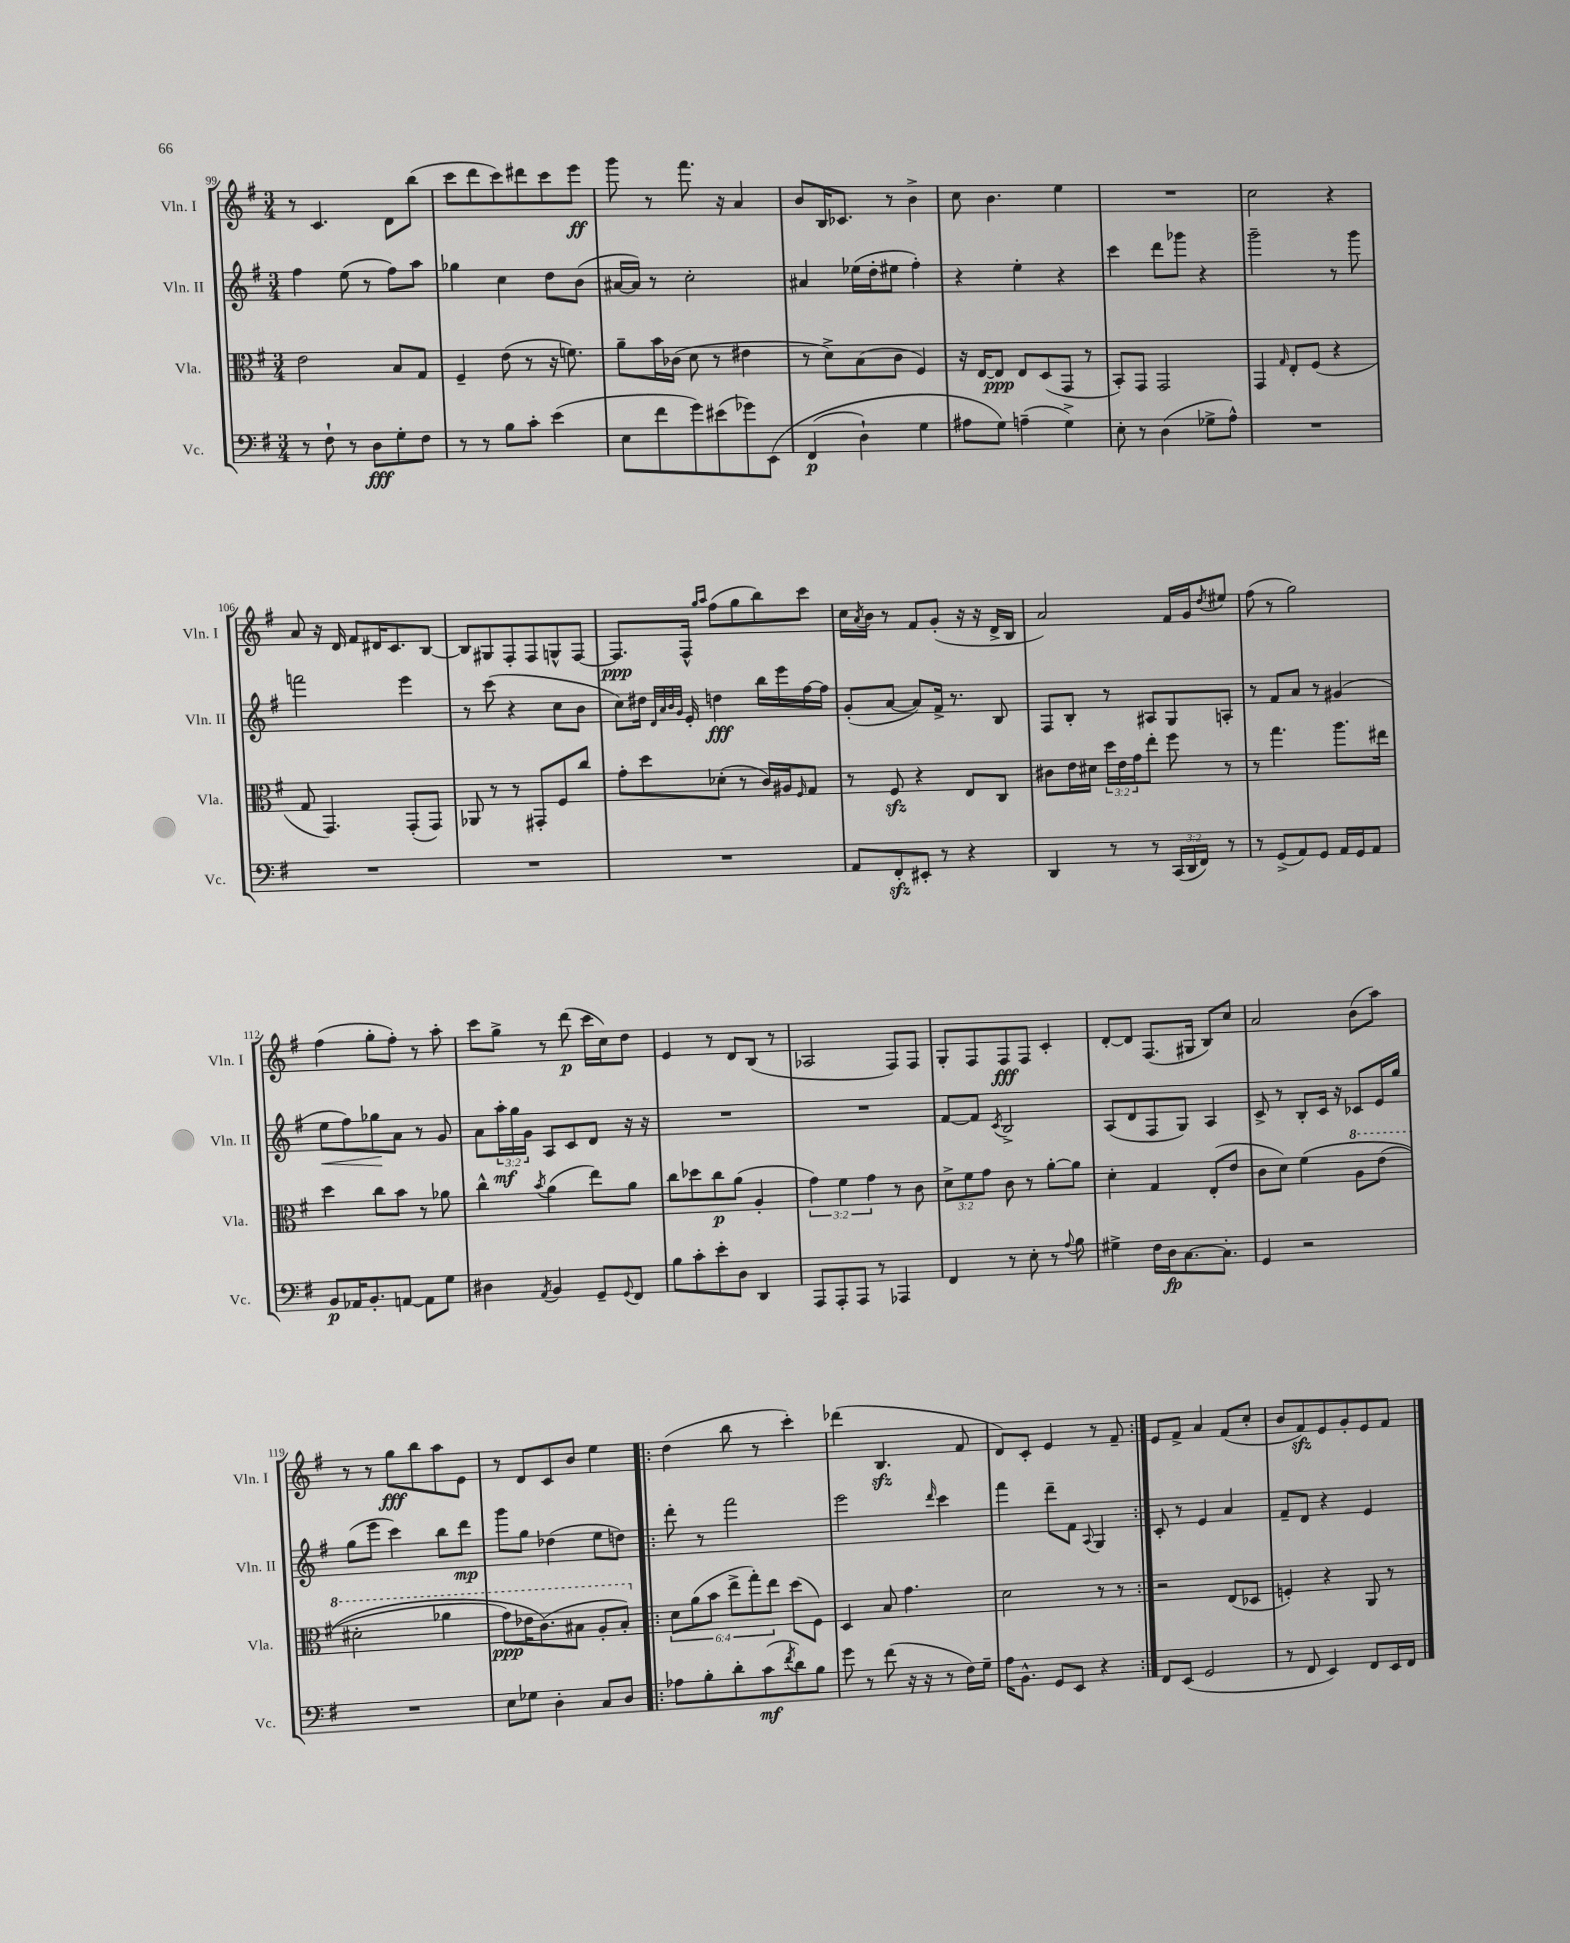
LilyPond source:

<<
\new StaffGroup <<
\new Staff = "s0" \with { instrumentName = "Vln. I" shortInstrumentName = "Vln. I" } {
    \clef treble \key g \major \numericTimeSignature \time 3/4
    r8 c'4. d'8 b''8( |
    c'''8 d'''8 c'''8) dis'''8 c'''8 e'''8\ff |
    g'''8 r8 fis'''8. r16 a'4 |
    b'8 b16 ces'8. r8 b'4-> |
    c''8 b'4. e''4 |
    R2. |
    c''2 r4 |
    a'8 r16 d'16 fis'8 dis'16 c'8. b8~ |
    b8 gis8 fis8-. fis8 g8-^ fis8~ |
    fis8.\ppp fis16-^ \grace { g''16 a''16 } fis''8( g''8 b''8) c'''8 |
    c''16 \acciaccatura { a'8 } b'16 r8 fis'8 g'8-.( r16 r16 d'16-> b16 |
    a'2) fis'16 g'16 \acciaccatura { d''8 } eis''8 |
    fis''8( r8 g''2) |
    fis''4( g''8-. fis''8-.) r8 a''8-. |
    c'''8 g''8-> r8 d'''8\p( c'''16 c''16) d''8 |
    e'4 r8 d'8 b8( r8 |
    aes2 fis8) fis8 |
    g8-. fis8 fis8\fff fis8 c'4-. |
    d'8~-. d'8 fis8.( gis16 b8) c''8 |
    a'2 b'8( a''8) |
    r8 r8 g''8\fff b''8 a''8 e'8 |
    r8 d'8 c'8 b'8 e''4 |
    \repeat volta 2 { d''4( b''8 r8 c'''4-.) |
    des'''4( b4.\sfz fis'8 |
    d'8) c'8-. e'4 r8 fis'8-- | }
    e'8 fis'8-> a'4 fis'8( c''8-. |
    b'8 fis'8\sfz) e'8 g'8-. e'8 fis'8 \bar "|." |
}
\new Staff = "s1" \with { instrumentName = "Vln. II" shortInstrumentName = "Vln. II" } {
    \clef treble \key g \major \numericTimeSignature \time 3/4 \override Staff.TupletNumber.text = #tuplet-number::calc-fraction-text
    fis''4 e''8( r8 fis''8) a''8 |
    ges''4 c''4 d''8 b'8( |
    ais'16~ ais'16) r8 c''2-. |
    ais'4 ees''16( d''16-. eis''8 fis''4-.) |
    r4 e''4-. r4 |
    c'''4 d'''8 ges'''8 r4 |
    g'''2-- r8 g'''8 |
    f'''2 e'''4 |
    r8 c'''8( r4 c''8 b'8 |
    c''8) dis''16 \grace { d'32 a'32 b'32 g'32 } e'16-. d''4\fff b''16 e'''16 fis''16~ fis''16 |
    g'8-.( a'8~ a'8) fis'16-> r8. b8 |
    fis8 b8-. r8 ais8 g8 a8-. |
    r8 fis'8 a'8 r8 gis'4( |
    e''8\< fis''8) ges''8\! a'8 r8 g'8 |
    a'8 \tuplet 3/2 { a''16-.\mf g''16 g'16 } a8 c'8 d'8 r16 r16 |
    R2. |
    R2. |
    fis'8~ fis'8 \acciaccatura { c'8 } b2-> |
    a8( d'8 fis8 g8) a4 |
    c'8-> r8 b8-. c'16 r16 ces'8 e'16 g''16 |
    g''8( e'''8 c'''4) b''8 d'''8\mp |
    g'''8 g''8 des''4( e''8 d''8) |
    \repeat volta 2 { d'''8-. r8 fis'''2 |
    e'''2 \grace { d'''16 } c'''4 |
    fis'''4 d'''8-- fis'8 \appoggiatura { a8 } g4 | }
    c'8-. r8 e'4 a'4 |
    fis'8-- d'8 r4 e'4 \bar "|." |
}
\new Staff = "s2" \with { instrumentName = "Vla." shortInstrumentName = "Vla." } {
    \clef alto \key g \major \numericTimeSignature \time 3/4 \override Staff.TupletNumber.text = #tuplet-number::calc-fraction-text
    e'2 b8 g8 |
    fis4-- e'8( r8 r16 f'8.) |
    a'8-- b'16 ces'16( d'8 r8 eis'4 |
    r8 d'8->) b8( c'8 fis4) |
    r16 e16~ e8\ppp e8 d8( g,8 r8 |
    b,8-.) g,8 g,2 |
    g,4 \grace { g16 } e8-. fis8( r4 |
    g8 g,4.) g,8-.( g,8) |
    aes,8 r8 r8 gis,8-. fis8 c''8 |
    g'8-. d''8 des'8-.( r8 c'16) ais16 \grace { fis16 } g8 |
    r8 fis8\sfz r4 e8 c8 |
    cis'8 e'16 dis'16 \tuplet 3/2 { d''16 e'16 g'16 } e''8-. fis''8 r8 |
    r8 g''4. a''8. eis''16 |
    d''4 c''8 b'8 r8 aes'8 |
    c''4-^ \acciaccatura { b'8 } a'4( e''8) a'8 |
    c''8 des''8 c''8\p a'8( a4-. |
    \tuplet 3/2 { g'4) fis'4 g'4 } r8 c'8 |
    \tuplet 3/2 { d'8-> fis'8 g'8 } c'8 r8 a'8~-. a'8 |
    d'4-. g4 e8-.( e'8 |
    c'8 d'8) fis'4\( \ottava #1 a'8 e''8( |
    dis''2-. aes''4 |
    g''8\ppp) ees''16 c''8.(\) bis'8 a'8-. bis'8-.) \ottava #0 |
    \repeat volta 2 { \tuplet 6/4 { d'8 a'8( b'8 e''8-> g''8-.) e''8 } d''8( fis8) |
    d4 b8 g'4. |
    d'2 r8 r8 | }
    r2 e8( des8 |
    f4-.) r4 a,8 r8 \bar "|." |
}
\new Staff = "s3" \with { instrumentName = "Vc." shortInstrumentName = "Vc." } {
    \clef bass \key g \major \numericTimeSignature \time 3/4 \override Staff.TupletNumber.text = #tuplet-number::calc-fraction-text
    r8 fis8-! r8 d8\fff g8-. fis8 |
    r8 r8 b8 c'8-. e'4( |
    e8 fis'8 g'8) eis'8( ges'8) e,8\( |
    fis,4\p( d4-!) g4 |
    ais8 g8\) a4--( g4->) |
    e8-. r8 d4( ges8-> a8-^) |
    R2. |
    R2. |
    R2. |
    R2. |
    a,8 fis,8-.\sfz eis,8-. r8 r4 |
    d,4 r8 r8 \tuplet 3/2 { c,16( d,16 fis,16) } r8 |
    r8 g,8->( a,8) g,8 a,16 g,16 a,8 |
    b,8\p aes,16 b,8.-. a,8~ a,8 g8 |
    dis4 \acciaccatura { a,8 } b,4 g,8-- \appoggiatura { g,8 } fis,8 |
    b8 c'8-. e'8-. d8 d,4 |
    a,,8 a,,8-. a,,8 r8 aes,,4 |
    fis,4 r8 e8-. r8 \appoggiatura { a8 } b8 |
    gis4-> fis16 d16\fp c8.~ c8.-. |
    g,4 r2 |
    R2. |
    e8 ges8 d4-. c8 d8 |
    \repeat volta 2 { aes8 b8-. d'8-. c'8\mf( \acciaccatura { fis'8 } d'8) b8 |
    g'8 r8 fis'8( r16 r16 r8 fis16) g16-- |
    a16 b,8.-^ g,8 e,8 r4 | }
    fis,8 e,8( g,2 |
    r8 fis,8 e,4) fis,8 e,16 fis,16 \bar "|." |
}
>>
>>
\layout { \context { \Score currentBarNumber = #99 } }
